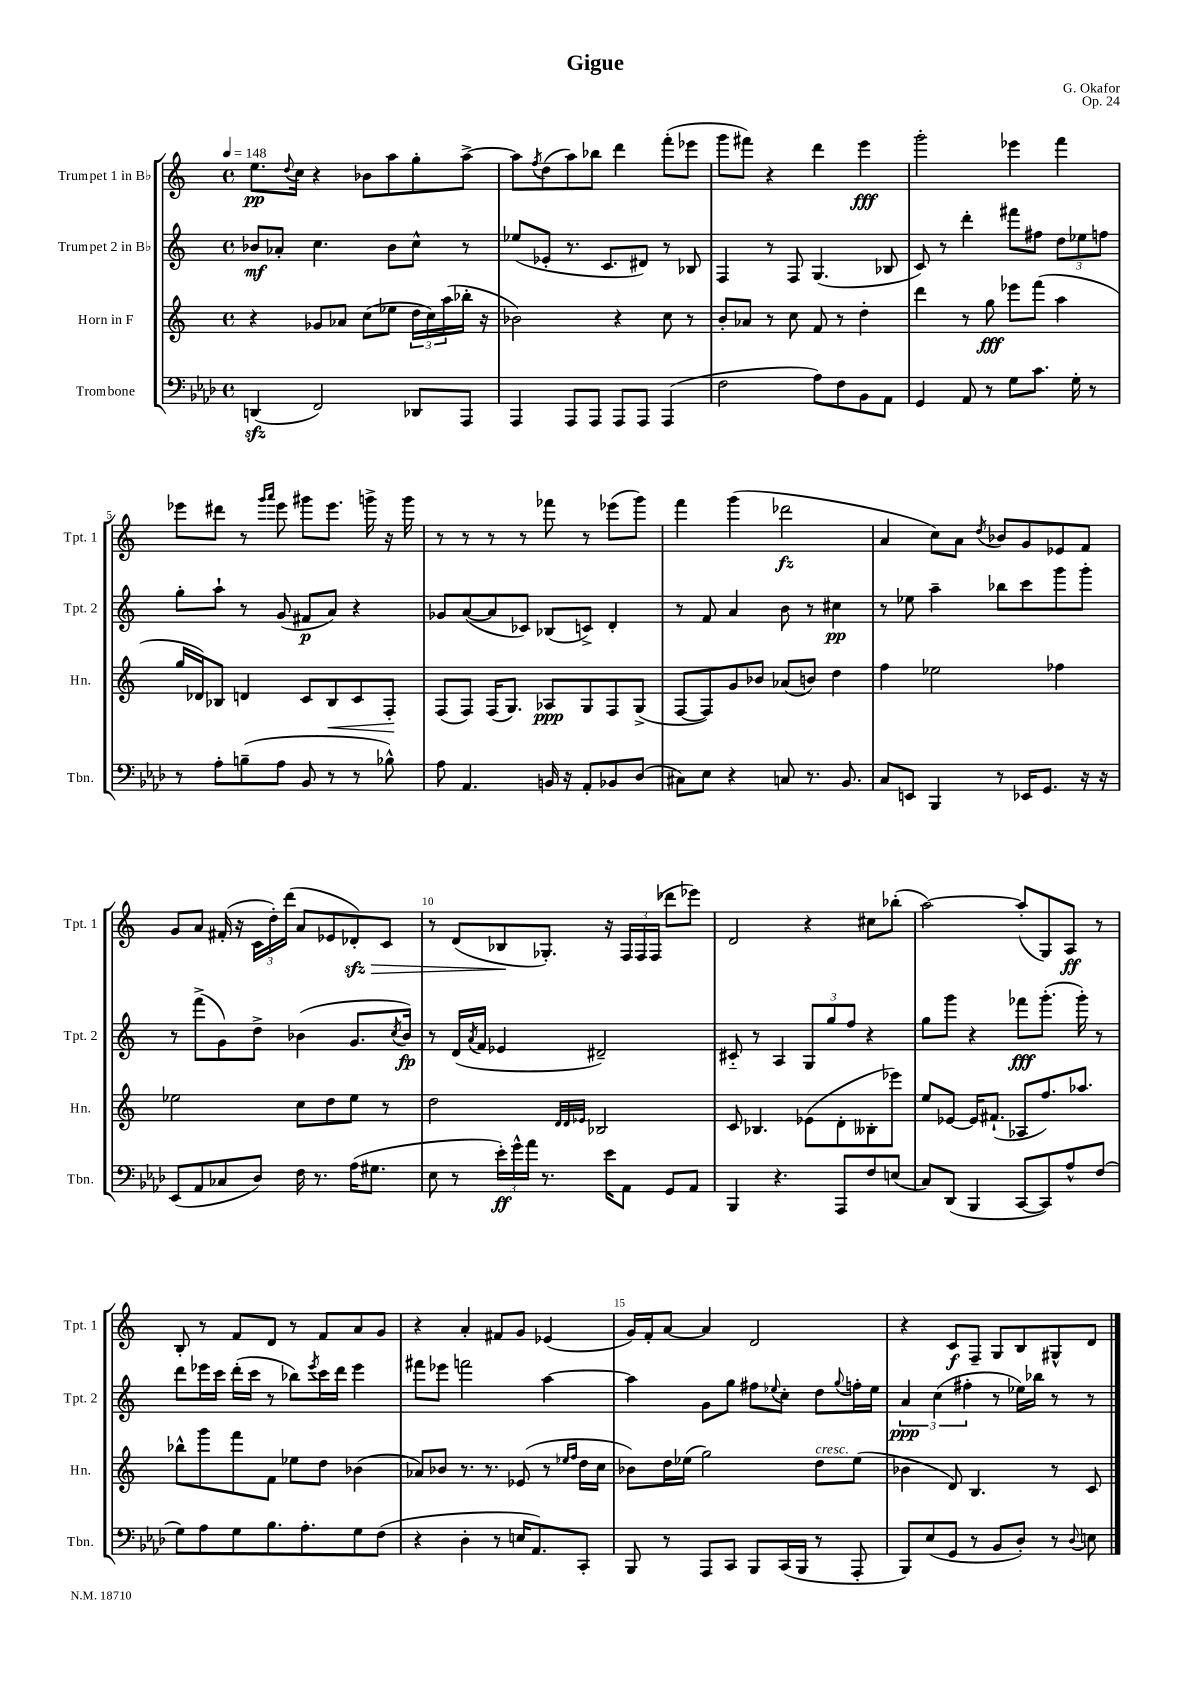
\header { title = "Gigue" composer = "G. Okafor" opus = "Op. 24" }
<<
\new StaffGroup <<
\new Staff = "s0" \with { instrumentName = "Trumpet 1 in Bb" shortInstrumentName = "Tpt. 1" } {
    \clef treble \key c \major \defaultTimeSignature \time 4/4 \tempo 4 = 148
    e''8.\pp \appoggiatura { d''8 } c''16 r4 bes'8 a''8 g''8-. a''8~-> |
    a''8 \acciaccatura { f''8 } d''8( a''8) bes''8 d'''4 f'''8-.( ees'''8 |
    g'''8 fis'''8) r4 d'''4 e'''4\fff |
    g'''2-. ees'''4 f'''4 |
    ees'''8 dis'''8 r8 \grace { g'''16 a'''16 } ees'''8 gis'''8 ees'''8. g'''16-> r16 g'''16 |
    r8 r8 r8 r8 fes'''8 r8 ees'''8( g'''8) |
    f'''4 g'''4( des'''2\fz |
    a'4 c''8) a'8 \acciaccatura { d''8 } bes'8 g'8 ees'8 f'8 |
    g'8 a'8 fis'16-.( r16 \tuplet 3/2 { c'16 d''16-.) d'''16( } a'8 ees'8 des'8-.\sfz\>) c'8 |
    r8 d'8( bes8\! ges8.-.) r16 \tuplet 3/2 { f16 f16 f16( } des'''8 ees'''8) |
    d'2 r4 cis''8 bes''8-.( |
    a''2~) a''8-.( g8) a8\ff r8 |
    b8-. r8 f'8 d'8 r8 f'8 a'8 g'8 |
    r4 a'4-. fis'8 g'8 ees'4( |
    g'16) f'16-. a'8~ a'4 d'2 |
    r4 c'8\f f8-- g8 b8 gis8-^ d'8 \bar "|." |
}
\new Staff = "s1" \with { instrumentName = "Trumpet 2 in Bb" shortInstrumentName = "Tpt. 2" } {
    \clef treble \key c \major \defaultTimeSignature \time 4/4
    bes'8\mf aes'8-. c''4. bes'8 c''8-^ r8 |
    ees''8( ees'8-. r8. c'8. dis'8) r8 bes8 |
    f4 r8 f8 g4.( bes8 |
    c'8) r8 d'''4-. fis'''8 fis''8 \tuplet 3/2 { d''8 ees''8 f''8 } |
    g''8-. a''8-! r8 g'8( fis'8\p a'8) r4 |
    ges'8 a'8~( a'8 ces'8) bes8( c'8->) d'4-. |
    r8 f'8 a'4 b'8 r8 cis''4\pp |
    r8 ees''8 a''4-- bes''8 c'''8 g'''8 g'''8-. |
    r8 f'''8->( g'8) d''8-> bes'4( g'8. \acciaccatura { c''8 } bes'16\fp) |
    r8 d'16( \acciaccatura { a'8 } f'16 ees'4 dis'2--) |
    cis'8-_ r8 a4 \tuplet 3/2 { g8 g''8 f''8 } r4 |
    g''8 g'''8 r4 fes'''8\fff g'''8.-.( g'''16-.) r8 |
    d'''8 ees'''16 c'''16 d'''16-.( c'''16 r8 bes''8) \acciaccatura { ees'''8 } c'''16 d'''16 ees'''4 |
    fis'''8 ees'''8 f'''2 a''4~ |
    a''4 g'8 g''8 fis''8 \appoggiatura { ees''8 } c''8-. d''8 \appoggiatura { g''8 } f''16-. ees''16 |
    \tuplet 3/2 { a'4\ppp c''4( fis''4-. } r8 ees''16) bes''16 r8 r8 \bar "|." |
}
\new Staff = "s2" \with { instrumentName = "Horn in F" shortInstrumentName = "Hn." } {
    \clef treble \key c \major \defaultTimeSignature \time 4/4
    r4 ges'8 aes'8 c''8( ees''8 \tuplet 3/2 { d''16 c''16) a''16( } bes''16-. r16 |
    bes'2) r4 c''8 r8 |
    b'8-. aes'8 r8 c''8 f'8 r8 d''4-. |
    d'''4 r8 g''8\fff ees'''8 f'''8( a''4 |
    g''16 des'16) bes8 d'4 c'8 bes8\< c'8 f8-.\! |
    f8( f8) f16( g8.) aes8\ppp g8 f8 g8->( |
    f8~ f8) g'8 bes'8 aes'8( b'8) d''4 |
    f''4 ees''2 fes''4 |
    ees''2 c''8 d''8 ees''8 r8 |
    d''2 \grace { d'32 d'32 ees'32 } bes2 |
    c'8 bes4. ees'8( d'8-. beses8-. ees'''8) |
    e''8 ees'8~ ees'16 fis'8.-!( aes8 f''8.) aes''8. |
    bes''8-^ g'''8 f'''8 f'8 ees''8 d''8 bes'4( |
    aes'8) bes'8 r8. r8. ees'8( r8 \grace { ees''16 f''16 } d''16 c''16 |
    bes'8) d''16 ees''16( g''2) d''8^\markup { \italic "cresc." } ees''8( |
    bes'4 d'8) b4. r8 c'8 \bar "|." |
}
\new Staff = "s3" \with { instrumentName = "Trombone" shortInstrumentName = "Tbn." } {
    \clef bass \key aes \major \defaultTimeSignature \time 4/4
    d,4\sfz( f,2) des,8 aes,,8 |
    aes,,4 aes,,8 aes,,8 aes,,8 aes,,8 aes,,4( |
    f2 aes8) f8 bes,8 aes,8 |
    g,4 aes,8 r8 g8 c'8. g16-. r8 |
    r8 aes8-. b8--( aes8 bes,8 r8 r8 bes8-^) |
    aes8 aes,4. b,16 r16 aes,8-. bes,8 des8( |
    cis8) ees8 r4 c8 r8. bes,8. |
    c8 e,8 bes,,4 r8 ees,16 g,8. r16 r16 |
    ees,8( aes,8 ces8 des8) f16 r8. aes16( gis8. |
    ees8 r8 \tuplet 3/2 { ees'16-.\ff) g'16-^ aes'16 } r8. ees'16 aes,8 g,8 aes,8 |
    bes,,4 r4. aes,,8 f8 e8( |
    c8) des,8( bes,,4 c,8~ c,8) aes8-^ f8( |
    g8) aes8 g8 bes8. aes8.-. g8 f8( |
    r4 des4-. r8 e16 aes,8.) c,8-. |
    bes,,8 r8 aes,,8 c,8 bes,,8 c,16( bes,,16 r8 aes,,8-. |
    bes,,8) ees8( g,8 r8 bes,8 des8-.) r8 \appoggiatura { des8 } e8 \bar "|." |
}
>>
>>
\layout { \context { \Score \override BarNumber.break-visibility = ##(#f #t #t) barNumberVisibility = #(every-nth-bar-number-visible 5) } }
